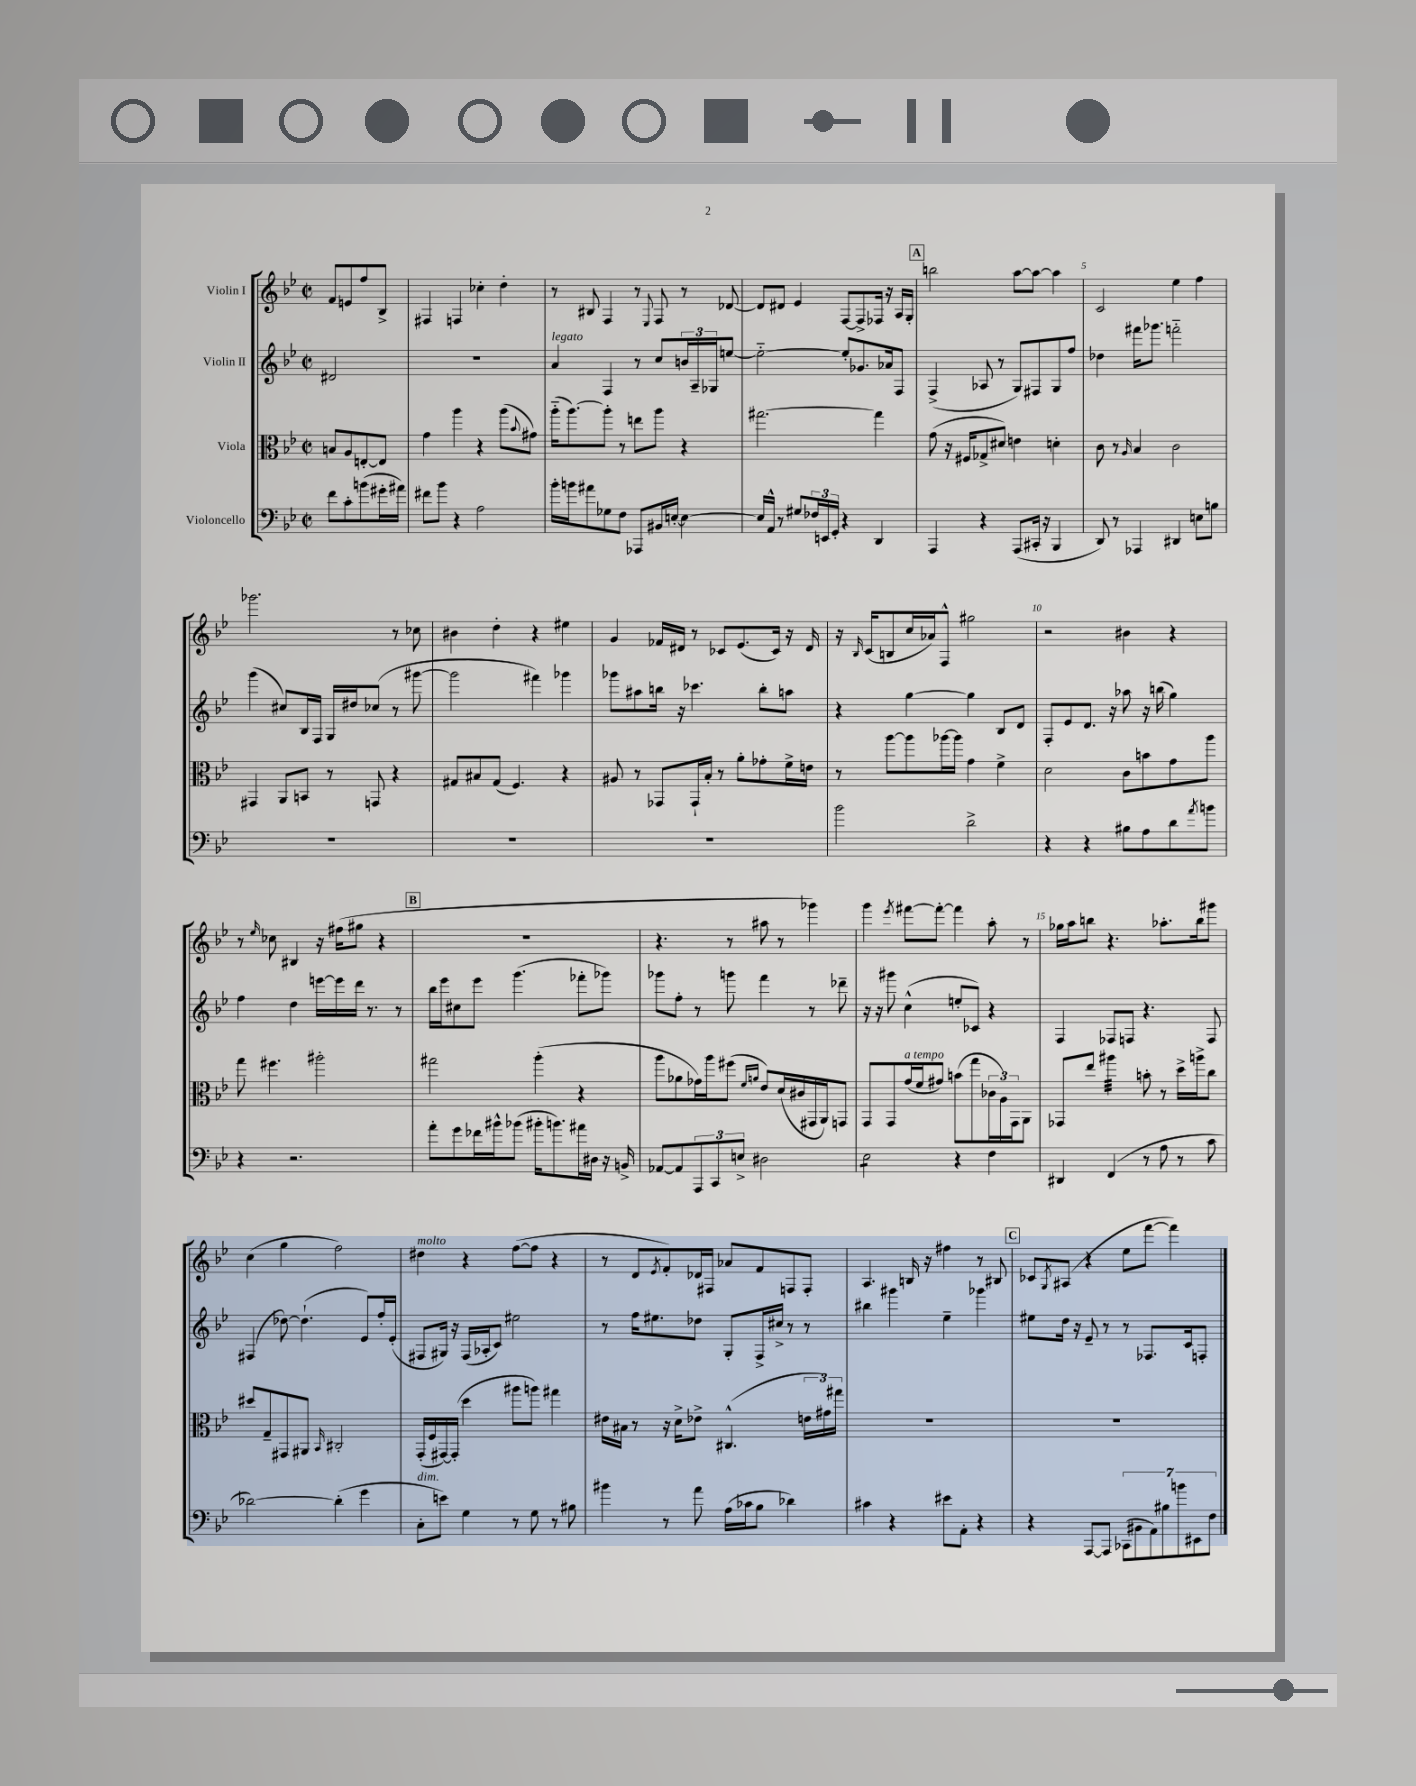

**kern	**kern	**kern	**kern
*staff4	*staff3	*staff2	*staff1
*clefF4	*clefC3	*clefG2	*clefG2
*k[b-e-]	*k[b-e-]	*k[b-e-]	*k[b-e-]
*M2/2	*M2/2	*M2/2	*M2/2
*met(c|)	*met(c|)	*met(c|)	*met(c|)
8f	8B	2d#	8f
8c'	8A	.	8e
(8b	[8E'	.	8ff
16g#'	8E]	.	8B-^
16a#)	.	.	.
=	=	=	=
8f#	4g	1r	4F#
8b-	.	.	.
4r	4aa	.	4F
2A	4r	.	4cc-'
.	(8aa	.	4dd'
.	8qqb-	.	.
.	8g#)	.	.
=	=	=	=
16b-'	(16aa'~	4a	8r
16b	[8.aa)	.	.
8a#	.	.	8B#
8G-	8aa']	4F	4F
8F	8r	.	.
8AAA-	8ee	8r	8r
.	.	.	8qqE-
16BB#	8aa	8cc	8F
[16E'	.	.	.
4E_	4r	24b	8r
.	.	24A~	.
.	.	24G-	.
.	.	[8ee	[8d-
=	=	=	=
16E]	[2.gg#	2ee'~_	8d-]
16AA^^	.	.	.
8r	.	.	8d#
8G#	.	.	4e-
24F-	.	.	.
24EE	.	.	.
24GG'	.	.	.
4r	.	8ee']	[8F
.	.	8.g-	8F^]
4DD	4gg#]	.	16F-
.	.	16a-	16r
.	.	8F	16A
.	.	.	16G'
=	=	=	=
4AAA	(8g	(4F^	2bb
.	16r	.	.
.	16F#	.	.
4r	8G-^	8A-	.
.	8d#)	8r	.
(8AAA	4e	8G)	[8aa
16CC#'	.	8F#	8aa_
16r	.	.	.
4BBB-	4d'	8G	4aa]
.	.	8ff	.
=	=	=	=
8DD)	8c	4dd-	2c
8r	8r	.	.
.	16qqA	.	.
4AAA-	4B-	16fff#	.
.	.	8.ggg-	.
4DD#	2c	2fff'~	4ee-
8E	.	.	4ff
8B	.	.	.
=	=	=	=
1r	4GG#	(4ggg	2.ggg-
.	8AA	8cc#)	.
.	8BB	16B-	.
.	.	16F	.
.	8r	16G	.
.	.	16dd#	.
.	8GG	(8cc-	.
.	4r	8r	8r
.	.	[8ggg#	8cc-
=	=	=	=
1r	8G#	2ggg#]	4b#
.	8B#	.	.
.	(8G#	.	4dd'
.	4.F)	.	.
.	.	4fff#)	4r
.	4r	4ggg-	4ee#
=	=	=	=
1r	8A#	8ggg-	4g
.	8r	8aa#	.
.	8GG-	16bb	16f-
.	.	16r	16d#
.	16GG-`	4.ccc-	8r
.	16B-'	.	.
.	8r	.	8c-
.	8a'	.	(8.e-
.	8g-'	8bb'	.
.	.	.	16c-)
.	16f^	8aa	16r
.	16e	.	16d#
=	=	=	=
2b-	8r	4r	16r
.	.	.	16qqB-
.	.	.	(16c
.	[8aa	.	8B
.	8aa]	[4gg	16cc
.	.	.	16a-)
.	[16aa-	.	8F^^
.	16aa-]	.	.
2d^	4g	4gg]	2gg#
.	4f^	8B-	.
.	.	8d	.
=	=	=	=
4r	2d	8F'	2r
.	.	8e-	.
4r	.	8.d	.
.	.	16r	.
8B#	8c	8aa-	4b#
8A	8b	16r	.
.	.	(16bb	.
8d	8g	4gg)	4r
8qa	.	.	.
8b	8aa	.	.
=	=	=	=
4r	8gg	4ff	8r
.	.	.	16qqee-
.	4.ff#	.	8cc-
2.r	.	4dd	4B#
.	2aa#'	[16eee	16r
.	.	16eee]	(16ff#
.	.	16ddd	8gg#
.	.	8.r	.
.	.	.	4r
.	.	8r	.
=	=	=	=
8a'	2gg#	16bb-	1r
.	.	16eee-	.
8g	.	8cc#	.
16f-	.	8eee-	.
16b#^^	.	.	.
(8b-	.	(4.ggg	.
16b#'	(4aa'	.	.
8.b)	.	.	.
16a#	4r	8fff-'	.
16D#	.	.	.
16r	.	8ggg-)	.
16BB^	.	.	.
=	=	=	=
[8AA-	8aa	8ggg-	4.r
8AA-]	8a-	8ff'	.
12AAA	16g-)	8r	.
.	16aa	.	.
12CC	.	.	.
.	(8ff#	8ggg	8r
12E^	.	.	.
.	16qqf	.	.
.	16qqa	.	.
2D#	8e-)	4fff	8aa#
.	(16d	.	8r
.	16c#	.	.
.	16GG#	8r	4ggg-)
.	16AA)	.	.
.	8GG	8ddd-~	.
=	=	=	=
2E-	8GG	16r	4ggg
.	.	16r	.
.	8GG	8ggg#	.
.	.	.	8qeee-
.	(16g	(4cc^^	[8fff#
.	16f	.	.
.	8g#)	.	8fff#'_
4r	(8b	8ee'	4fff#]
.	8gg	8c-)	.
4F	24c-	4r	8aa'
.	24A)	.	.
.	24GG	.	.
.	8AA	.	8r
=	=	=	=
4DD#	8GG-	4F	16gg-
.	.	.	16aa
.	8ee-	.	8bb
(4FF	4aa#	8F-	4.r
.	.	8F	.
8r	8b'	4.r	.
8A	8r	.	8.aa-'
8r	16dd^	.	.
.	16aa^	.	16bb
8c	8cc	8F	8ggg#
=	=	=	=
[2d-)	8dd#	(4F#	(4cc
.	8G~	.	.
.	8GG#	[8dd-)	4gg
.	8AA#	(4.dd-`]	.
.	16qqBB-	.	.
(4d-']	2C#'	.	2ff)
4g	.	8e-)	.
.	.	16ff'	.
.	.	(16e-'	.
=	=	=	=
8C'	(16GG'	8F#	4dd#
.	16F	.	.
8e)	[16GG#)	16G#)	.
.	(16GG#']	16r	.
4G	4dd	(16F#	4r
.	.	16A-'	.
.	.	8c)	.
8r	8aa#	2ee#	([8ff
8G	8aa)	.	8ff]
8r	4gg#	.	4r
8B#	.	.	.
=	=	=	=
4b#	16e#	8r	8r
.	16B#	.	.
.	8r	16ff	8d
.	.	8.ee#	.
.	.	.	8qe-
8r	16r	.	8f')
.	16d^	.	.
8a	8e-^	8dd-	16d-
.	.	.	16F#
(16A	(4.C#^^	8G'	8a-
16c-	.	.	.
8B-	.	16F^	8f
.	.	16cc#^	.
4d-)	.	8r	8F
.	24e	8r	8F'
.	24g#)	.	.
.	24gg#	.	.
=	=	=	=
4c#	1r	4bb#	4.A
4r	.	4ggg#	.
.	.	.	16B
.	.	.	16r
8e#	.	4ee-~	4ff#
8AA'	.	.	.
4r	.	4ggg-	8r
.	.	.	8B#
=	=	=	=
4r	1r	8ee#	8c-
.	.	.	8qG
.	.	16dd	(8A#
.	.	16r	.
[8AAA	.	8e-~	4r
8AAA]	.	8r	.
(14CC-	.	8r	8ee-
14BB#	.	.	.
.	.	8.F-	[8fff
14AA)	.	.	.
14B#	.	.	.
.	.	.	4fff])
14b	.	.	.
.	.	16c	.
14EE#	.	.	.
.	.	8F'	.
14F	.	.	.
==	==	==	==
*-	*-	*-	*-
